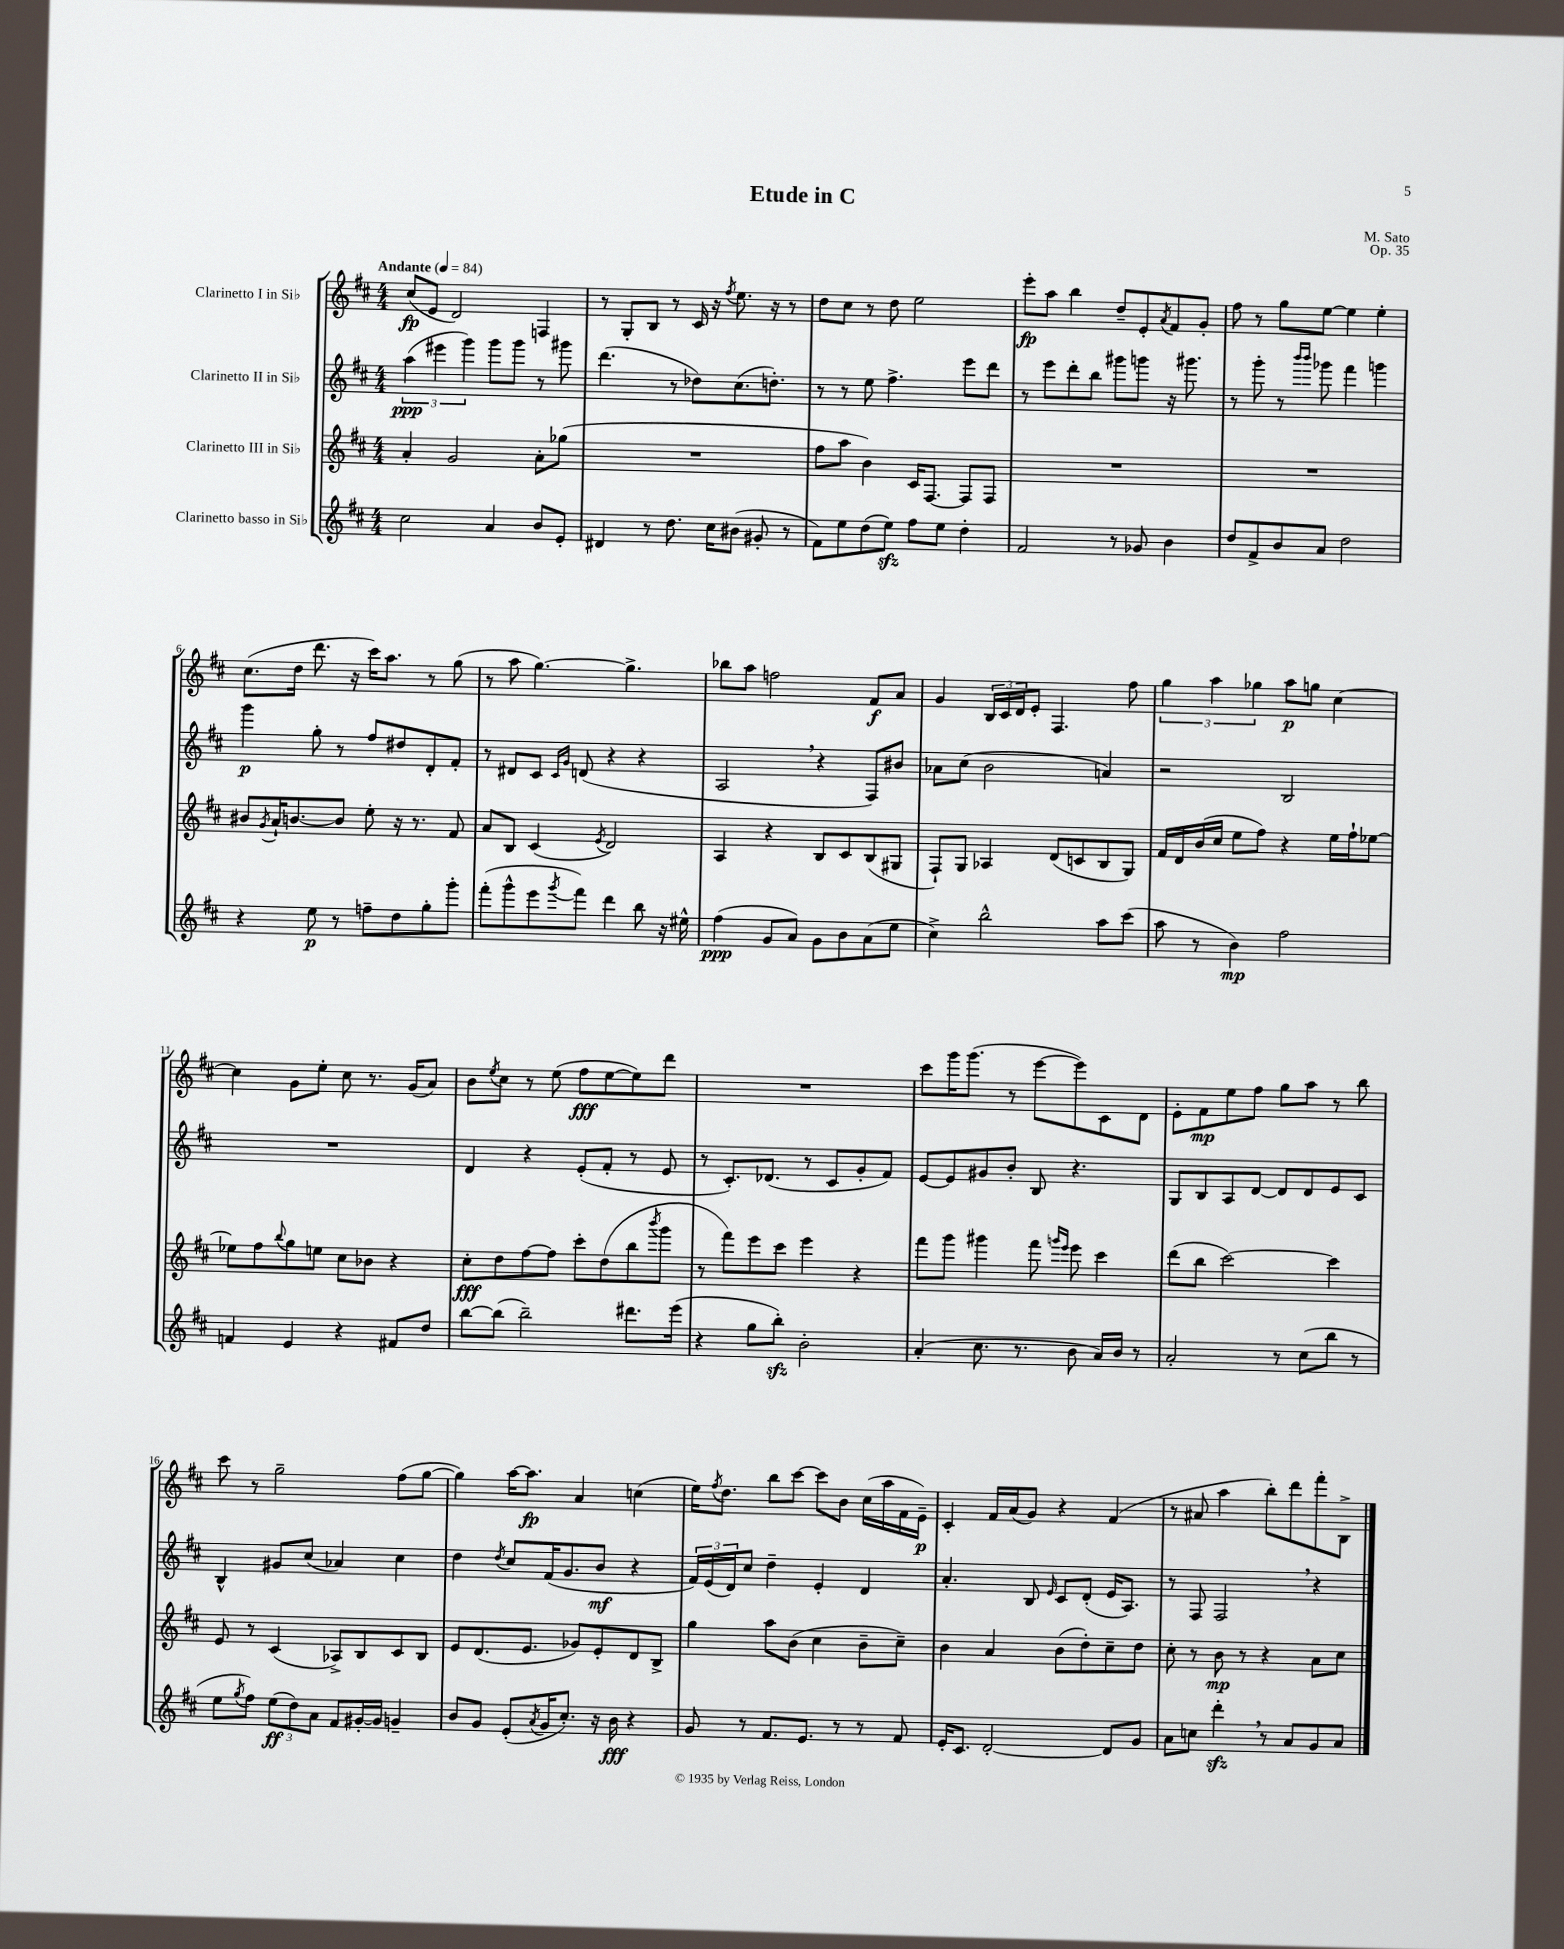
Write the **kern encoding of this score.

**kern	**kern	**kern	**kern
*staff4	*staff3	*staff2	*staff1
*clefG2	*clefG2	*clefG2	*clefG2
*k[f#c#]	*k[f#c#]	*k[f#c#]	*k[f#c#]
*M4/4	*M4/4	*M4/4	*M4/4
*MM84	*MM84	*MM84	*MM84
2cc#\	4a'/	(6aa\	(8cc#/L
.	.	.	8e/J
.	.	6eee#\	.
.	2g/	.	2d/)
.	.	6ggg\)	.
4a/	.	8ggg\L	.
.	.	8ggg\J	.
8b/L	8a'\L	8r	4F/
8e'/J	(8gg-\J	8ggg#\	.
=	=	=	=
4d#/	1r	(4.ddd\	8r
.	.	.	8G'/L
8r	.	.	8B/J
8.dd\	.	8r	8r
.	.	8dd-\L)	16c#/
16cc#\LK	.	.	16r
.	.	.	8qff#/
(8b#\J	.	(8.cc#\	8.ee\
8g#'/	.	.	.
.	.	8.dd'\J)	16r
8r	.	.	8r
=	=	=	=
8f#\L)	8ff#\L	8r	8dd\L
8ee\	8aa\J	8r	8cc#\J
(8dd\	4b\)	8ee\	8r
8ee\J)	.	4.ff#^\	8dd\
8ff#\L	16c#/LK	.	2ee\
.	[8.F#/J	.	.
8ee\J	.	.	.
4dd'\	8F#/]L	8eee\L	.
.	8F#/J	8ddd\J	.
=	=	=	=
2f#/	1r	8r	8eee'\L
.	.	8eee\L	8aa\J
.	.	8ddd'\	4bb\
.	.	8bb\J	.
8r	.	8ggg#\L	8dd~/L
8g-/	.	8ggg\J	8e'/
.	.	.	8qa/
4b\	.	16r	8f#/
.	.	8.ggg#\	.
.	.	.	8g'/J
=	=	=	=
8dd/L	1r	8r	8ff#\
8f#^/	.	8ggg'\	8r
8b/	.	8r	8gg\L
.	.	16qqbbb/LL	.
.	.	16qqbbb/JJ	.
8a/J	.	8ggg-\	[8ee\J
2dd\	.	4fff#\	4ee\]
.	.	4ggg\	4ee'\
=	=	=	=
4r	8b#/L	4ggg\	(8.cc#\L
.	8qg/	.	.
.	16a`/K	.	.
.	[8.b/	.	16dd\Jk
8ee\	.	8gg'\	8.ddd\
8r	8b/]J	8r	.
.	.	.	16r
8ff~\L	8ee'\	8ff#/L	16ccc#\LK)
.	.	.	8.aa\J
8dd\	16r	8dd#/	.
.	8.r	.	.
8gg'\	.	8d'/	8r
8ggg'\J	8f#/	8f#'/J	(8gg\
=	=	=	=
(8fff#'\L	8a/L	8r	8r
8ggg^^\	8B/J	8d#/L	8aa\
8eee\	(4c#/	8c#/J	[4.gg\)
.	.	16qqc#/LL	.
8qggg/	.	16qqg/JJ	.
8fff#\J)	.	(8d/	.
.	8qe/	.	.
4ddd\	2d/)	4r	.
.	.	.	4.gg^\]
8bb\	.	4r	.
16r	.	.	.
16ee#^^\	.	.	.
=	=	=	=
(4ff#\	4A/	2A/	8bb-\L
.	.	.	8aa\J
8g/L	4r	.	2ff\
8a/J)	.	.	.
8g\L	8B/L	4r	.
8b\	8c#/	.	.
(8a\	(8B/	8F#/L)	8f#/L
8ee\J	8G#/J	8b#/J	8a/J
=	=	=	=
4cc#^\)	8F#`/L)	8a-\L	4g/
.	8G/J	(8cc#\J	.
2bb^^\	4A-/	2b\	24B/LL
.	.	.	24c#/
.	.	.	24d/J
.	.	.	8e'/J
.	(8d/L	.	4.F#/
.	8c/	.	.
8aa\L	8B/	4a/)	.
(8ccc#\J	8G/J)	.	8ff#\
=	=	=	=
8aa\	16f#/LL	2r	6gg\
.	16d/	.	.
8r	(16b/	.	.
.	.	.	6aa\
.	16cc#/JJ	.	.
4b\)	8ee\L	.	.
.	.	.	6gg-\
.	8ff#\J)	.	.
2ff#\	4r	2B/	8aa\L
.	.	.	8gg\J
.	16ee\LL	.	[4cc#\
.	16ff#`\J	.	.
.	[8ee-\J	.	.
=	=	=	=
4f/	8ee-\]L	1r	4cc#\]
.	8ff#\	.	.
.	8qqbb/	.	.
4e/	8gg\	.	8g\L
.	8ee\J	.	8ee'\J
4r	8cc#\L	.	8cc#\
.	8b-\J	.	8.r
8f#/L	4r	.	.
.	.	.	(16g/LK
8dd/J	.	.	8a/J)
=	=	=	=
[8bb\L	8cc#'\L	4d/	8b\L
.	.	.	8qee/
(8bb\]J	8dd\	.	8cc#\J
2bb~\)	[8ff#\	4r	8r
.	8ff#\]J	.	(8ee\
.	8ccc#'\L	(8e'/L	8ff#\L
.	(8dd\	8f#'/J	[8ee\
8.ddd#\L	8bb\	8r	8ee\])
.	8qbbb/	.	.
.	8ggg\J	8e/	8ddd\J
(16eee\Jk	.	.	.
=	=	=	=
4r	8r	8r	1r
.	8fff#\L)	8.c#'/L)	.
8gg\L	8eee\	.	.
.	.	(8.d-/J	.
8bb'\J)	8ccc#\J	.	.
2b'\	4eee\	8r	.
.	.	8c#/L	.
.	4r	8g'/	.
.	.	8f#/J)	.
=	=	=	=
(4a'/	8fff#\L	[8e/L	8ccc#\L
.	8ggg\J	8e/]	16ggg\K
.	.	.	(8.ggg\J
8.cc#\	4ggg#\	8g#/	.
.	.	8b'/J	8r
8.r	.	.	.
.	8fff#\	8B/	[8eee\L
.	16qqggg/LL	.	.
.	16qqeee/JJ	.	.
8b\	8eee\	4.r	8eee\])
16a/LL)	4ccc#\	.	8c#\
16b/JJ	.	.	.
8r	.	.	8d\J
=	=	=	=
2a'/	(8ddd\L	8G/L	8e'\L
.	8bb\J	8B/	8f#\
.	[2ccc#\)	8A/	8ee\
.	.	[8d/J	8ff#\J
8r	.	8d/]L	8gg\L
(8cc#\L	.	8d/	8aa\J
8bb\J	4ccc#\]	8e/	8r
8r	.	8c#/J	8bb\
=	=	=	=
8ee\L	8e/	4B^^/	8ccc#\
8qgg/	.	.	.
8ff#\J)	8r	.	8r
(12ee\L	(4c#/	8g#/L	2gg~\
12dd\)	.	.	.
.	.	(8cc#/J	.
12a\J	.	.	.
8f#/L	8A-^/L)	4a-/)	.
[16g#'/L	8B/	.	.
16g#/]JJ	.	.	.
4g~/	8c#/	4cc#\	(8ff#\L
.	8B/J	.	[8gg\J
=	=	=	=
8b/L	8e/L	4dd\	4gg\])
8g/J	(8.d/	.	.
.	.	8qdd/	.
(8e'/L	.	8cc#/L	[16aa\LK
.	8.e/J	.	8.aa\]J
8qa/	.	.	.
16g/K	.	(16f#/K	.
8.cc#'/J)	.	8.g/	.
.	8g-/L)	.	4a/
16r	8e'/	8b/J	.
16b\	.	.	.
4r	8d/	4r	(4cc\
.	8B^/J	.	.
=	=	=	=
8g/	4gg\	24f#/LL)	16ee\LK)
.	.	(24e/	.
.	.	.	8qff#/
.	.	.	8.dd\J
.	.	24d/J)	.
8r	.	8cc#/J	.
8.f#/L	8aa\L	4dd~\	8bb\L
.	(8b\J	.	[8ccc#\J
8.e/J	.	.	.
.	4cc#\	4e'/	8ccc#\]L
8r	.	.	8b\J
8r	8b~\L	4d/	(16cc#\LL
.	.	.	16aa\
8f#/	8cc#~\J)	.	16f#\
.	.	.	16e~\JJ)
=	=	=	=
16e'/LK	4b\	4.a'/	4c#'/
8.c#/J	.	.	.
[2d'/	4a/	.	16f#/LL
.	.	.	(16a/J
.	.	8B/	8g/J)
.	.	16qqe/	.
.	(8b\L	8c#/L	4r
.	8dd'\)	(8d'/J	.
8d/]L	8cc#~\	16e/LK	(4f#/
.	.	8.A/J)	.
8g/J	8dd\J	.	.
=	=	=	=
8a\L	8cc#'\	8r	8r
8cc\J	8r	8F#/	8a#/
4ddd'\	8b\	2F#/	4aa\
.	8r	.	.
8r	4r	.	8bb'\L)
8a/L	.	.	8ddd\
8g/	8a\L	4r	8fff#'\
8a/J	8cc#\J	.	8B^\J
==	==	==	==
*-	*-	*-	*-
